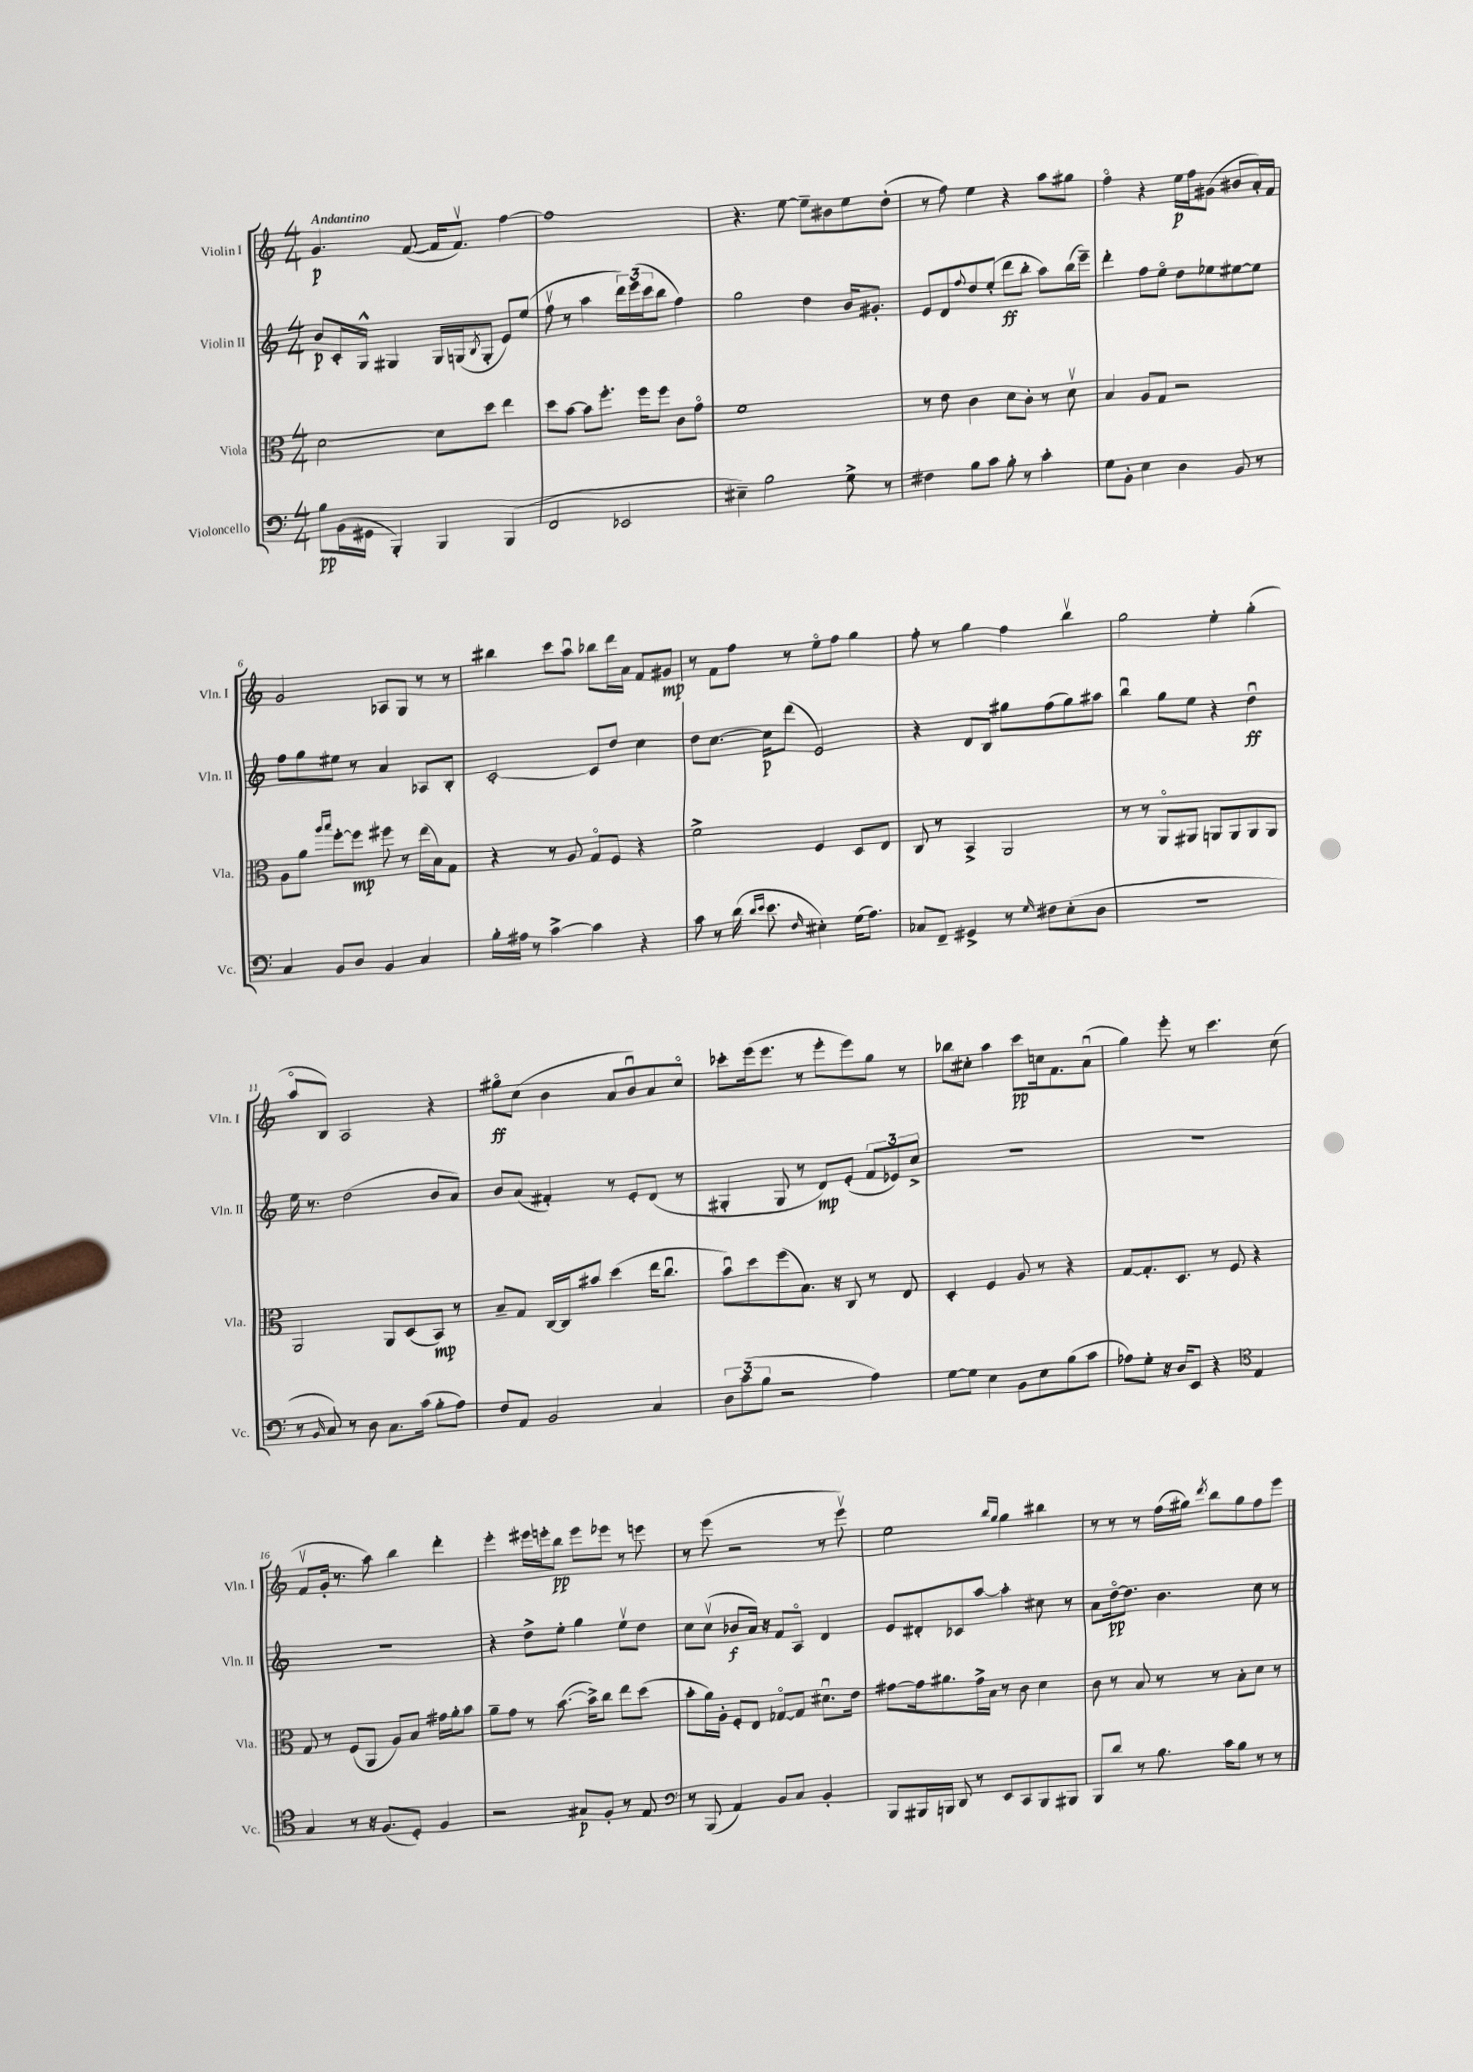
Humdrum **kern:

**kern	**dynam	**kern	**dynam	**kern	**dynam	**kern	**dynam
*part4	*part4	*part3	*part3	*part2	*part2	*part1	*part1
*staff4	*staff4	*staff3	*staff3	*staff2	*staff2	*staff1	*staff1
*I"Violoncello	*	*I"Viola	*	*I"Violin II	*	*I"Violin I	*
*I'Vc.	*	*I'Vla.	*	*I'Vln. II	*	*I'Vln. I	*
*clefF4	*	*clefC3	*	*clefG2	*	*clefG2	*
*k[]	*	*k[]	*	*k[]	*	*k[]	*
*M4/4	*	*M4/4	*	*M4/4	*	*M4/4	*
=1	=1	=1	=1	=1	=1	=1	=1
!	!	!	!	!	!	!LO:TX:a:B:t=Andantino	!
8B\L	pp	[2d\	.	8b/L	p	4.g/	p
(16BB\L	.	.	.	16c'/L	.	.	.
16GG#X\JJ	.	.	.	16G^^/JJ	.	.	.
4BBB'/)	.	.	.	4G#X/	.	.	.
.	.	.	.	.	.	([8f/	.
4BBB/	.	8d\L]	.	16G#/LL	.	16f/KL]	.
.	.	.	.	(16Gn/J	.	8.fv/J)	.
.	.	.	.	8qB/	.	.	.
.	.	8dd\J	.	8G'/J	.	.	.
(4BBB/	.	4ee\	.	8e/L)	.	[4ff\	.
.	.	.	.	(8ee/J	.	.	.
=2	=2	=2	=2	=2	=2	=2	=2
2FF/	.	8dd\L	.	8ffv\	.	1ff]	.
.	.	[8b\J	.	8r	.	.	.
.	.	8b\L]	.	4aa\	.	.	.
.	.	8.ff'\J	.	.	.	.	.
2EE-X/	.	.	.	24ddd\LL)	.	.	.
.	.	.	.	(24eee\	.	.	.
.	.	16ff\KL	.	.	.	.	.
.	.	.	.	24ccc\J	.	.	.
.	.	8ff\J	.	8bb\J	.	.	.
.	.	8c\L	.	4ff\)	.	.	.
.	.	8g\J	.	.	.	.	.
=3	=3	=3	=3	=3	=3	=3	=3
4E#X~\)	.	1f	.	2gg\	.	4.r	.
2B\	.	.	.	.	.	.	.
.	.	.	.	.	.	[8ee\	.
.	.	.	.	4dd\	.	8ee~\L]	.
.	.	.	.	.	.	8b#X\	.
8G^\	.	.	.	16b/KL	.	8ee\	.
.	.	.	.	8.g#X'/J	.	.	.
8r	.	.	.	.	.	(8dd'\J	.
=4	=4	=4	=4	=4	=4	=4	=4
4F#X\	.	8r	.	8e/L	.	8r	.
.	.	8e\	.	8d/	.	8ff\)	.
.	.	.	.	8qqff/	.	.	.
8B\L	.	4c\	.	8dd/	.	4ee\	.
8c\J	.	.	.	(8ee'/J	.	.	.
8B'\	.	8d\L	.	8ddd\L	ff	4r	.
8r	.	8c'\J	.	8bb'\J	.	.	.
4c'\	.	8r	.	8aa\L)	.	8aa\L	.
.	.	8dv\	.	(16bb\L	.	8gg#X\J	.
.	.	.	.	16eee~\JJ)	.	.	.
=5	=5	=5	=5	=5	=5	=5	=5
8G\L	.	4B/	.	4ddd'\	.	4ff\	.
8BB'\J	.	.	.	.	.	.	.
4E\	.	8A/L	.	8ff\L	.	4r	.
.	.	8G/J	.	8ee\J	.	.	.
4D\	.	2r	.	8dd\L	.	16ee\LL	p
.	.	.	.	.	.	16ff\J	.
.	.	.	.	8ee-X\	.	(8g#X\J	.
8BB/	.	.	.	[8ee#X\	.	8b#X/L	.
8r	.	.	.	8ee#\J]	.	16a'/L)	.
.	.	.	.	.	.	16f/JJ	.
!!LO:LB:g=z
=6	=6	=6	=6	=6	=6	=6	=6
4C/	.	8A\L	.	8ff\L	.	2g/	.
.	.	8a\J	.	8gg\	.	.	.
.	.	16qqaa/LL	.	.	.	.	.
.	.	16qqbb/JJ	.	.	.	.	.
8BB/L	.	[8ff'\L	.	8ee#X\J	.	.	.
8D/J	.	8ff\J]	mp	8r	.	.	.
4BB/	.	8ff#X\	.	4a/	.	8A-X/L	.
.	.	8r	.	.	.	8G/J	.
4C/	.	(16ee\LL	.	8A-X/L	.	8r	.
.	.	16B\J)	.	.	.	.	.
.	.	8G\J	.	8B'/J	.	8r	.
=7	=7	=7	=7	=7	=7	=7	=7
16B'\LL	.	4r	.	[2c'/	.	4bb#X\	.
16A#X\JJ	.	.	.	.	.	.	.
8r	.	.	.	.	.	.	.
[4c^\	.	8r	.	.	.	8ccc\L	.
.	.	8A/	.	.	.	8aau\J	.
4c\]	.	8G/L	.	8c/L]	.	8bb-X\L	.
.	.	8F/J	.	8dd/J	.	16ddd\L	.
.	.	.	.	.	.	16a\JJ	.
4r	.	4r	.	4cc\	.	8f/L	.
.	.	.	.	.	.	8g#X/J	mp
=8	=8	=8	=8	=8	=8	=8	=8
8c\	.	2f^\	.	8dd\L	.	8r	.
8r	.	.	.	[8.cc\J	.	8f\L	.
(16d\	.	.	.	.	.	8ff\J	.
16qqd/LL	.	.	.	.	.	.	.
16qqe/JJ	.	.	.	.	.	.	.
8.e\	.	.	.	16cc\KL]	p	.	.
.	.	.	.	(8ddd\J	.	8r	.
16qqF/	.	.	.	.	.	.	.
4E#X'\)	.	4F/	.	2e/)	.	8ee\L	.
.	.	.	.	.	.	8ff\J	.
(16G\KL	.	8D/L	.	.	.	4gg\	.
8.A\J)	.	.	.	.	.	.	.
.	.	8E/J	.	.	.	.	.
=9	=9	=9	=9	=9	=9	=9	=9
8C-X/L	.	8C/	.	4r	.	8ff'\	.
8FF~/J	.	8r	.	.	.	8r	.
4GG#X^/	.	4BB^/	.	8d/L	.	4gg\	.
.	.	.	.	8B/J	.	.	.
8r	.	2AA/	.	8gg#X\L	.	4ff\	.
16qqG/	.	.	.	.	.	.	.
8F#X\L	.	.	.	(8ff\	.	.	.
(8E'\	.	.	.	8gg#\)	.	4bbv\	.
8D\J	.	.	.	8aa#X\J	.	.	.
=10	=10	=10	=10	=10	=10	=10	=10
1r	.	8r	.	4bbu\	.	2gg\	.
.	.	8r	.	.	.	.	.
.	.	8AA/L	.	8gg\L	.	.	.
.	.	8AA#X/J	.	8ee\J	.	.	.
.	.	8AAn/L	.	4r	.	4ee'\	.
.	.	8AA/	.	.	.	.	.
.	.	8AA/	.	4ddu\	ff	(4gg'\	.
.	.	8AA/J	.	.	.	.	.
!!LO:LB:g=z
=11	=11	=11	=11	=11	=11	=11	=11
8r	.	2AA/	.	16ee\	.	8aa/L	.
.	.	.	.	8.r	.	.	.
16qqBB/	.	.	.	.	.	.	.
8C/)	.	.	.	.	.	8B/J)	.
8r	.	.	.	(2dd\	.	2A/	.
8D\	.	.	.	.	.	.	.
8.C\L	.	8AA/L	.	.	.	.	.
.	.	(8D/	.	.	.	.	.
(16c\Jk	.	.	.	.	.	.	.
8B'\L	.	8BB/J)	mp	8b/L	.	4r	.
8A\J)	.	8r	.	8a/J)	.	.	.
=12	=12	=12	=12	=12	=12	=12	=12
8F/L	.	8B~/L	.	8b/L	.	8gg#X\L	ff
8AA/J	.	8G/J	.	(8a/J	.	(8cc\J	.
2BB/	.	[16C/LL	.	4f#X'/)	.	4b\	.
.	.	16C/J]	.	.	.	.	.
.	.	8b#X/J	.	.	.	.	.
.	.	(4dd\	.	8r	.	8a/L	.
.	.	.	.	8e'/L	.	8bu/)	.
4C/	.	16ee\KL	.	(8d/J	.	8a/	.
.	.	8.ccu\J	.	.	.	.	.
.	.	.	.	8r	.	8cc/J	.
=13	=13	=13	=13	=13	=13	=13	=13
12D\L	.	8bu\L)	.	4G#X'/	.	8ccc-X'\L	.
(12c\	.	.	.	.	.	.	.
.	.	8dd\	.	.	.	(16eee\k	.
12B\J	.	.	.	.	.	.	.
.	.	.	.	.	.	8.eee\J	.
2r	.	(8ff\	.	8G#/	.	.	.
.	.	8.B\J)	.	8r	.	8r	.
.	.	.	.	8d/L)	mp	8eee'\L	.
.	.	16r	.	.	.	.	.
.	.	8C/	.	(8e'/J	.	8eee\)	.
4A\)	.	8r	.	12f/L	.	8gg\J	.
.	.	.	.	12e-X/)	.	.	.
.	.	8E/	.	.	.	8r	.
.	.	.	.	12cc^/J	.	.	.
=14	=14	=14	=14	=14	=14	=14	=14
[8G\L	.	4D'/	.	1r	.	8bb-X\L	.
8G\J]	.	.	.	.	.	8cc#X'\J	.
4E\	.	4F/	.	.	.	4aa\	.
8BB\L	.	8A/	.	.	.	8ccc\L	pp
8E\	.	8r	.	.	.	16ccn\k	.
.	.	.	.	.	.	8.f\	.
(8B\	.	4r	.	.	.	.	.
8c\J	.	.	.	.	.	(8au\J	.
=15	=15	=15	=15	=15	=15	=15	=15
8A-X\L)	.	[8G/L	.	1r	.	4gg\)	.
8G'\J	.	8.G'/]	.	.	.	.	.
16r	.	.	.	.	.	8eee'\	.
16D/KL	.	8.D/J	.	.	.	.	.
8EE/J	.	.	.	.	.	8r	.
4r	.	8r	.	.	.	4.ccc\	.
.	.	8F/	.	.	.	.	.
*clefC4	*	*	*	*	*	*	*
4E/	.	4r	.	.	.	.	.
.	.	.	.	.	.	(8cc\	.
!!LO:LB:g=z
=16	=16	=16	=16	=16	=16	=16	=16
4G/	.	8G/	.	1r	.	8fv/L	.
.	.	8r	.	.	.	16g'/Jk	.
.	.	.	.	.	.	8.r	.
8r	.	(8F/L	.	.	.	.	.
16r	.	8AA/J	.	.	.	8aa\)	.
(8.F/L	.	.	.	.	.	.	.
.	.	8A/L)	.	.	.	4bb\	.
8D'/J)	.	8B/J	.	.	.	.	.
4F/	.	16g#X\LL	.	.	.	4ddd'\	.
.	.	16a'\J	.	.	.	.	.
.	.	8b\J	.	.	.	.	.
=17	=17	=17	=17	=17	=17	=17	=17
2r	.	8a~\L	.	4r	.	4eee'\	.
.	.	8g\J	.	.	.	.	.
.	.	8r	.	8dd^\L	.	16eee#X\LL	.
.	.	.	.	.	.	16eeen'\J	.
.	.	([8.b\	.	8ee'\J	.	8bb\J	pp
8G#X/L	p	.	.	4gg\	.	8eee\L	.
.	.	16b^\KL])	.	.	.	.	.
8F'/J	.	8cc\J	.	.	.	8eee-X\J	.
8r	.	8ee\L	.	8eev\L	.	8r	.
8E/	.	(8dd\J	.	8dd\J	.	8eeen\	.
=18	=18	=18	=18	=18	=18	=18	=18
*clefF4	*	*	*	*	*	*	*
8r	.	8b'\L	.	8cc\L	.	8r	.
(8BBB/	.	16a\L)	.	(8ccv\J	.	(8eee\	.
.	.	16A'\JJ	.	.	.	.	.
4AA/)	.	8F'/L	.	8b-X/L	f	2r	.
.	.	8E/J	.	16a/Jk)	.	.	.
.	.	.	.	16r	.	.	.
8BB/L	.	[8G-X/L	.	8f/L	.	.	.
8C/J	.	8G-/J]	.	8A/J	.	.	.
4BB'/	.	8.d#Xu\L	.	4d/	.	8r	.
.	.	.	.	.	.	8eeev\)	.
.	.	16e\Jk	.	.	.	.	.
=19	=19	=19	=19	=19	=19	=19	=19
8BBB/L	.	[8g#X\L	.	8e/L	.	2ee\	.
16BBB#X/L	.	16g#\k]	.	8d#X'/	.	.	.
16BBBn/JJ	.	8.a#X\	.	.	.	.	.
8DD/	.	.	.	8c-X/	.	.	.
8r	.	16g#^\L	.	[8aa/J	.	.	.
.	.	16B\JJ	.	.	.	.	.
.	.	.	.	.	.	16qqbb/LL	.
.	.	.	.	.	.	16qqgg/JJ	.
8EE/L	.	8r	.	4aa'\]	.	4gg\	.
8CC/	.	8c\	.	.	.	.	.
8BBB/	.	4d\	.	8cc#X\	.	4bb#X\	.
8BBB#X/J	.	.	.	8r	.	.	.
=20	=20	=20	=20	=20	=20	=20	=20
8BBB/L	.	8c\	.	8a\L	.	8r	.
8d/J	.	8r	.	[16dd\k	pp	8r	.
.	.	.	.	8.dd\J]	.	.	.
8r	.	8B/	.	.	.	8r	.
8.B\	.	8r	.	4.b\	.	(16ff\LL	.
.	.	.	.	.	.	16gg#X\JJ)	.
.	.	.	.	.	.	8qddd/	.
.	.	8r	.	.	.	8bb\L	.
16c\KL	.	.	.	.	.	.	.
8B\J	.	8B'\L	.	.	.	8gg#\	.
8r	.	8d\J	.	8cc\	.	8ff\	.
8r	.	8r	.	8r	.	8eee\J	.
==	==	==	==	==	==	==	==
*-	*-	*-	*-	*-	*-	*-	*-
